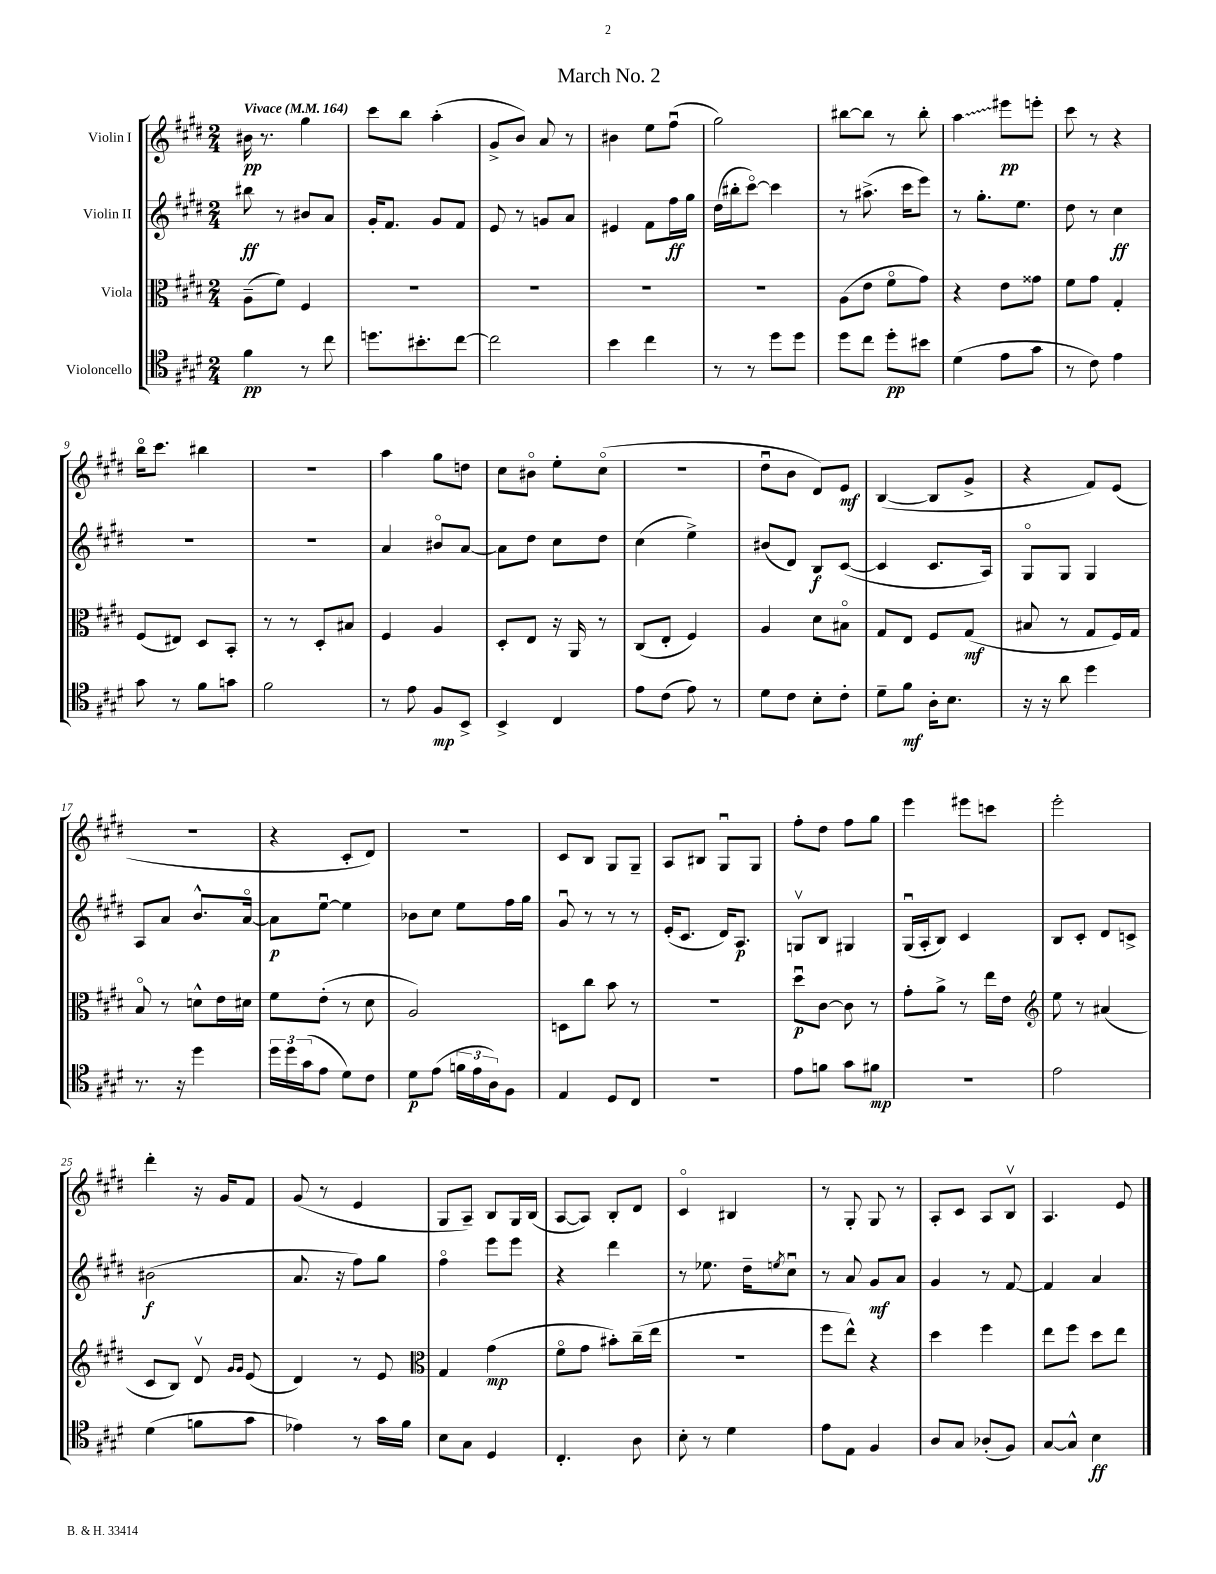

**kern	**kern	**kern	**kern
*staff4	*staff3	*staff2	*staff1
*clefC4	*clefC3	*clefG2	*clefG2
*k[f#c#g#d#]	*k[f#c#g#d#]	*k[f#c#g#d#]	*k[f#c#g#d#]
*M2/4	*M2/4	*M2/4	*M2/4
*MM164	*MM164	*MM164	*MM164
4f#\	(8A~\L	8bb#\	16b#\
.	.	.	8.r
.	8f#\J)	8r	.
8r	4F#/	8b#/L	4gg#\
8cc#\	.	8a/J	.
=	=	=	=
8.dd\L	2r	16g#'/LK	8ccc#\L
.	.	8.f#/J	.
.	.	.	8bb\J
8.b#'\	.	.	.
.	.	8g#/L	(4aa'\
[8cc#\J	.	8f#/J	.
=	=	=	=
2cc#\]	2r	8e/	8g#^/L
.	.	8r	8b/J)
.	.	8g/L	8a/
.	.	8a/J	8r
=	=	=	=
4b\	2r	4e#/	4b#\
4cc#\	.	8f#\L	8ee\L
.	.	16ff#\L	(8ff#u\J
.	.	16gg#\JJ	.
=	=	=	=
8r	2r	(16dd#\LL	2gg#\)
.	.	16bb#'\J	.
8r	.	[8ccc#o\J)	.
8dd#\L	.	4ccc#\]	.
8dd#\J	.	.	.
=	=	=	=
8dd#\L	(8A\L	8r	[8bb#\L
8cc#\J	8e\J	(8.aa#^\	8bb#\]J
8dd#'\L	8f#o\L	.	8r
.	.	16ccc#\LK	.
8b#\J	8g#\J)	8eee\J)	8bb#'\
=	=	=	=
(4d#\	4r	8r	4aa\
.	.	8.gg#'\L	.
8e\L	8e\L	.	8eee#\L
.	.	8.ee\J	.
8g#\J	8g##\J	.	8eee'\J
=	=	=	=
8r	8f#\L	8dd#\	8ccc#\
8c#\)	8g#\J	8r	8r
4e\	4G#'/	4cc#\	4r
=	=	=	=
8g#\	(8F#/L	2r	16bbo\LK
.	.	.	8.ccc#\J
8r	8E#/J)	.	.
8f#\L	8D#/L	.	4bb#\
8g\J	8BB'/J	.	.
=	=	=	=
2f#\	8r	2r	2r
.	8r	.	.
.	8D#'/L	.	.
.	8B#/J	.	.
=	=	=	=
8r	4F#/	4a/	4aa\
8e\	.	.	.
8F#/L	4A/	8b#o/L	8gg#\L
8BB^/J	.	[8a/J	8dd\J
=	=	=	=
4BB^/	8D#'/L	8a\]L	8cc#\L
.	8E/J	8dd#\J	8b#o\J
4C#/	16r	8cc#\L	8ee'\L
.	16AA/	.	.
.	8r	8dd#\J	(8cc#o\J
=	=	=	=
8e\L	(8C#/L	(4cc#\	2r
(8c#\J	8E'/J	.	.
8e\)	4F#/)	4ee^\)	.
8r	.	.	.
=	=	=	=
8d#\L	4A/	(8b#/L	8dd#u\L
8c#\J	.	8d#/J)	8b\J
8B'\L	8d#\L	8B/L	8d#/L)
8c#'\J	8B#o\J	([8c#/J	8e/J
=	=	=	=
8d#~\L	8G#/L	4c#/]	([4B/
8f#\J	8E/J	.	.
16A'\LK	8F#/L	8.c#/L	8B/]L
8.B\J	.	.	.
.	(8G#/J	.	8g#^/J
.	.	16A/Jk)	.
=	=	=	=
16r	8B#/	8G#o/L	4r
16r	.	.	.
8a\	8r	8G#/J	.
4dd#\	8G#/L	4G#/	8f#/L)
.	16F#/L)	.	(8e/J
.	16G#/JJ	.	.
=	=	=	=
8.r	8Bo/	8A/L	2r
.	8r	8a/J	.
16r	.	.	.
4dd#\	8d^^\L	8.b^^/L	.
.	16e\L	.	.
.	16d#\JJ	[16ao/Jk	.
=	=	=	=
24dd#\LL	8f#\L	8a\]L	4r
24dd#\	.	.	.
(24g#\J	.	.	.
8e\J	(8e'\J	[8eeu\J	.
8d#\L)	8r	4ee\]	8c#'/L
8c#\J	8d#\	.	8d#/J)
=	=	=	=
8d#\L	2A/)	8b-\L	2r
(8e\J	.	8cc#\J	.
24f\LL	.	8ee\L	.
24e\	.	.	.
24A\J)	.	.	.
8F#\J	.	16ff#\L	.
.	.	16gg#\JJ	.
=	=	=	=
4E/	8D\L	8g#u/	8c#/L
.	8cc#\J	8r	8B/J
8D#/L	8b\	8r	8G#/L
8C#/J	8r	8r	8G#~/J
=	=	=	=
2r	2r	(16e'/LK	8A/L
.	.	8.c#/J	.
.	.	.	8B#/J
.	.	16d#/LK)	8G#u/L
.	.	8.A/J	.
.	.	.	8G#/J
=	=	=	=
8e\L	8dd#u\L	8Gv/L	8ff#'\L
8f\J	[8c#\J	8B/J	8dd#\J
8g#\L	8c#\]	4G#/	8ff#\L
8f#\J	8r	.	8gg#\J
=	=	=	=
2r	8g#'\L	(16G#u/LL	4eee\
.	.	16A'/J	.
.	8a^\J	8B/J)	.
.	8r	4c#/	8eee#\L
.	16ee\LL	.	8ccc\J
.	16e\JJ	.	.
=	=	=	=
*	*clefG2	*	*
2e\	8ee\	8B/L	2eee'\
.	8r	8c#'/J	.
.	(4a#/	8d#/L	.
.	.	8c^/J	.
=	=	=	=
(4d#\	8c#/L	(2b#\	4ddd#'\
.	8B/J)	.	.
8f\L	8d#v/	.	16r
.	.	.	16g#/LK
.	16qqg#/LL	.	.
.	16qqg#/JJ	.	.
8g#\J	(8e/	.	8f#/J
=	=	=	=
4e-\)	4d#/)	8.a/	(8g#/
.	.	.	8r
.	.	16r	.
8r	8r	8ff#\L)	4e/
16g#\LL	8e/	8gg#\J	.
16f#\JJ	.	.	.
=	=	=	=
*	*clefC3	*	*
8B\L	4G#/	4ff#o\	8G#/L
8G#\J	.	.	8A~/J)
4D#/	(4g#\	8eee\L	8B/L
.	.	8eee\J	16G#/L
.	.	.	(16B/JJ
=	=	=	=
4.C#'/	8f#o\L	4r	[8A/L
.	8g#\J	.	8A/]J)
.	8b#'\L)	4ddd#\	8B'/L
8A\	(16cc#~\L	.	8d#/J
.	16ee\JJ	.	.
=	=	=	=
8B'\	2r	8r	4c#o/
8r	.	8.ee-\	.
4d#\	.	.	4B#/
.	.	16dd#~\LK	.
.	.	8qee/	.
.	.	8cc#u\J	.
=	=	=	=
8e\L	8ff#\L	8r	8r
8E\J	8ee^^\J)	8a/	8G#'/
4F#/	4r	8g#/L	8G#/
.	.	8a/J	8r
=	=	=	=
8A/L	4dd#\	4g#/	8A'/L
8G#/J	.	.	8c#/J
(8A-'/L	4ff#\	8r	8A/L
8F#/J)	.	[8f#/	8Bv/J
=	=	=	=
[8G#/L	8ee\L	4f#/]	4.A/
8G#^^/]J	8ff#\J	.	.
4B\	8dd#\L	4a/	.
.	8ee\J	.	8e/
==	==	==	==
*-	*-	*-	*-
